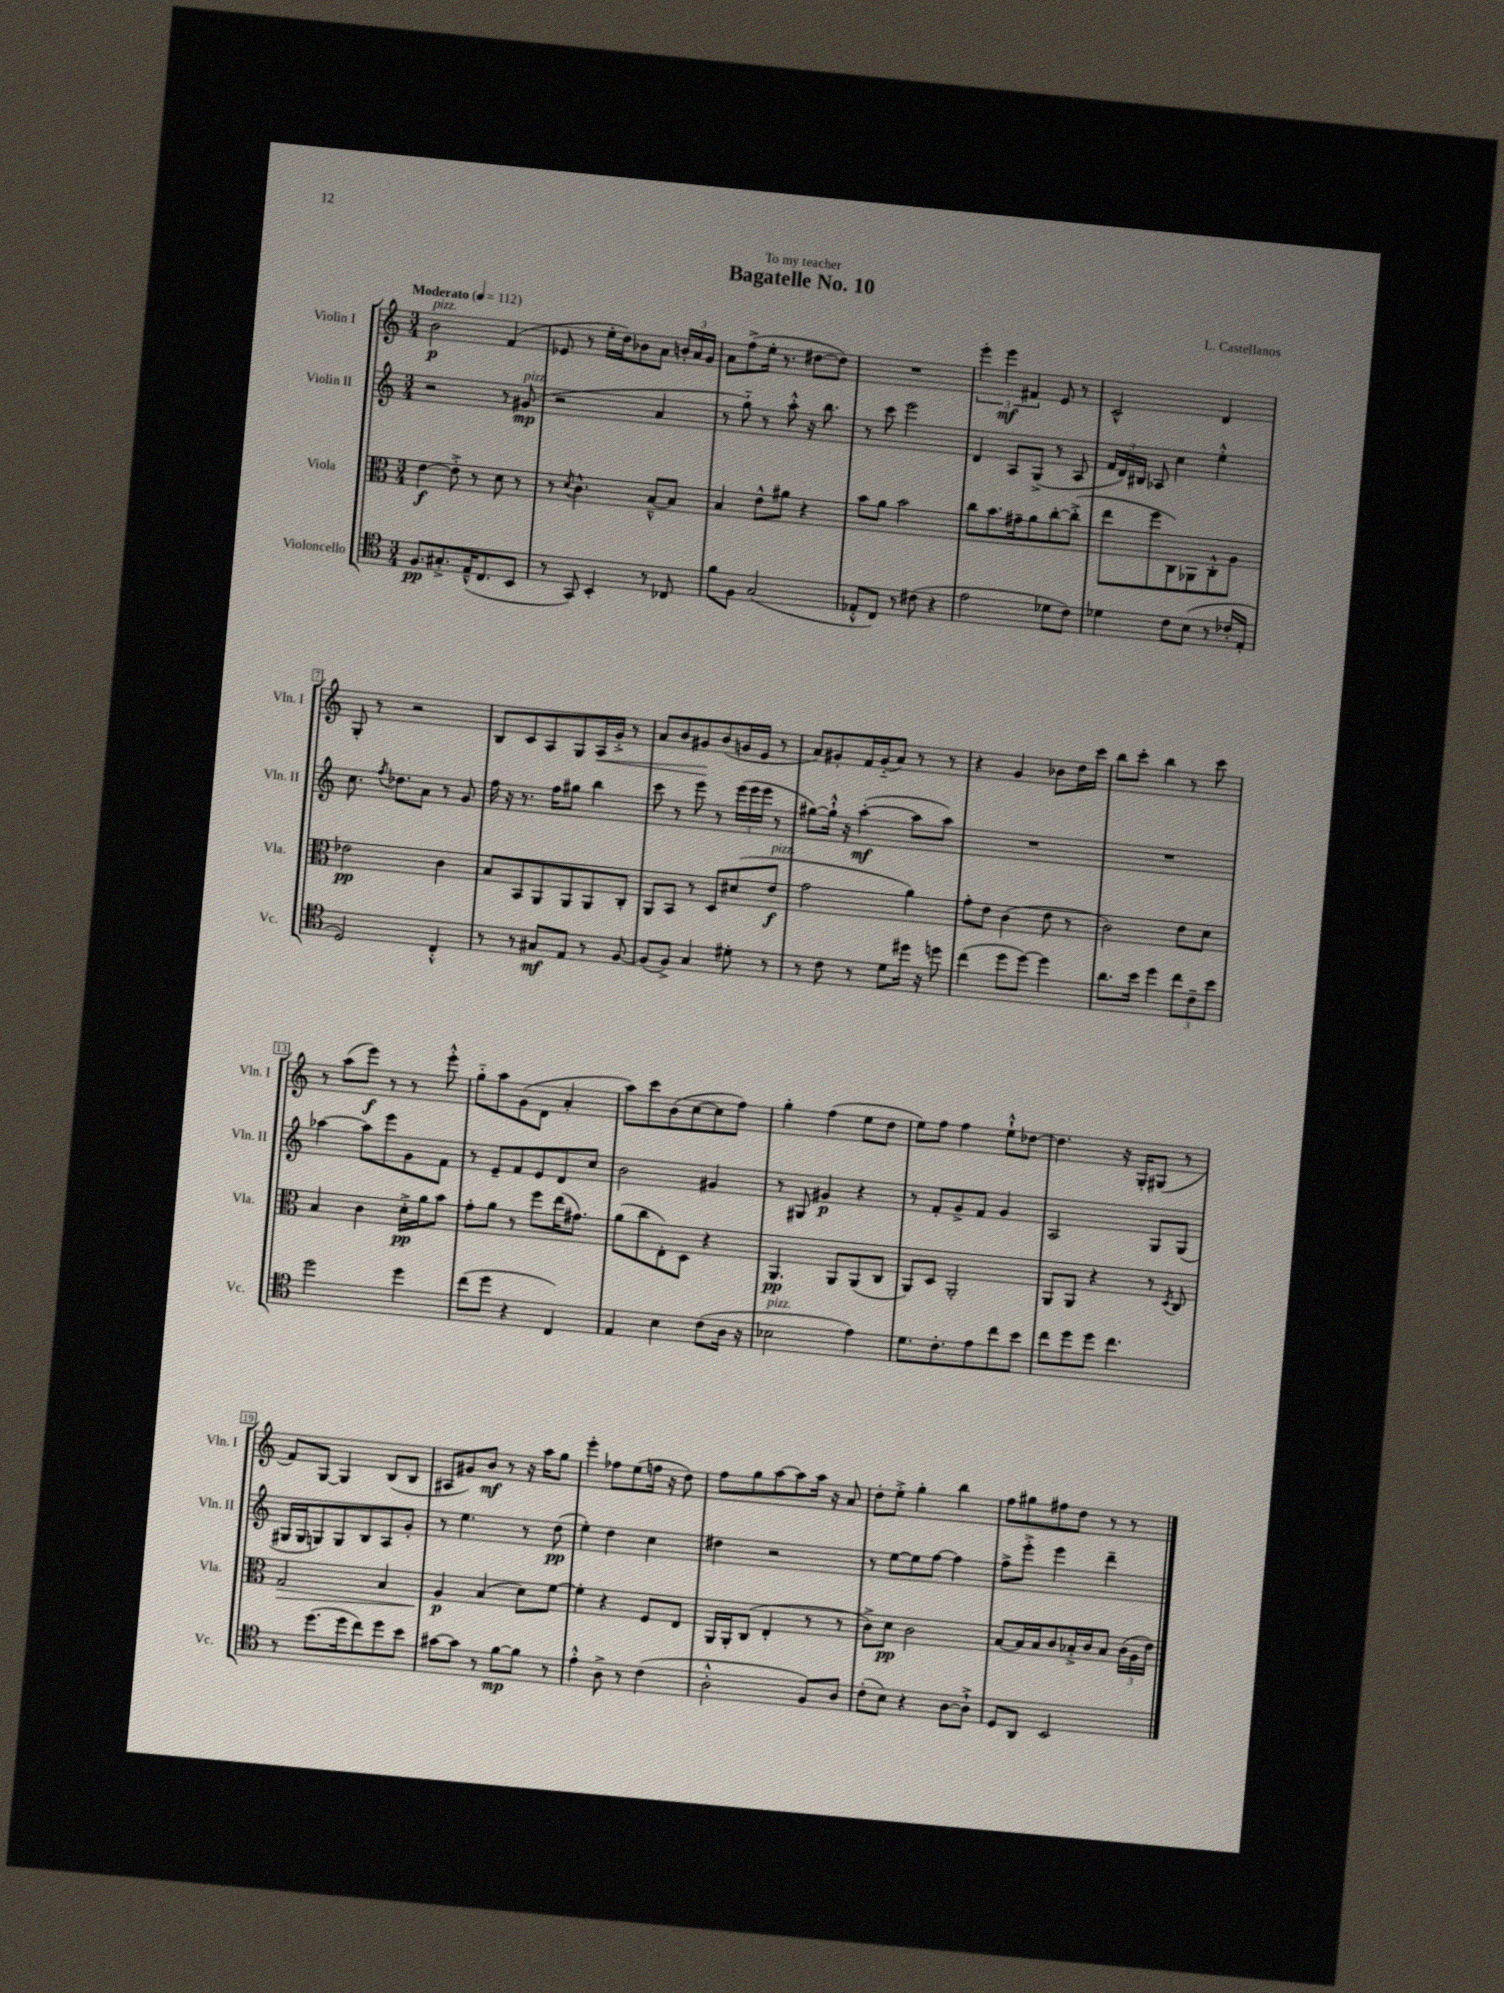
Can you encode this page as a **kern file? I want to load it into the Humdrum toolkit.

**kern	**kern	**kern	**kern
*staff4	*staff3	*staff2	*staff1
*clefC4	*clefC3	*clefG2	*clefG2
*k[]	*k[]	*k[]	*k[]
*M3/4	*M3/4	*M3/4	*M3/4
*MM112	*MM112	*MM112	*MM112
8.F/L	[4e\	2r	2b\
8.G#'^/	.	.	.
.	8e'^\]	.	.
(16E~^^/K	8r	.	.
8.C/	.	.	.
.	8d\	8r	(4f/
8BB/J	8r	(8g#/	.
=	=	=	=
8r	8r	2r	8e-/
.	8qd/	.	.
8GG/)	4.c^^\	.	8r
4BB'/	.	.	16ee'\LL
.	.	.	16dd\J)
.	.	.	8b-\
8r	[8B~^^/L	4a/	8a\J
8C-/	8B/]J	.	24b'/LL
.	.	.	24a/
.	.	.	24g/JJ
=	=	=	=
8f\L	4B/	8r	8a\L
8F\J	.	8gg'~\)	(8ff^\
(2G/	8e^^\L	8r	16ee'\Jk
.	.	.	8.r
.	8a#\J	8aa'^^\	.
.	4r	16r	[8dd#\L
.	.	8.bb\	.
.	.	.	8dd#\]J)
=	=	=	=
8E-'^^/L	8b\L	8r	2.r
8C/J)	8a\J	8ccc\	.
8r	2b\	2eee\	.
(8c#\	.	.	.
4r	.	.	.
=	=	=	=
2e\	8cc\L	4d/	6eee'\
.	8.b\	.	.
.	.	.	6eee\
.	.	8A/L	.
.	16g#~\k	.	.
.	.	.	6f#/
.	8a\	(8G^/J	.
8d-\L	[8cc'\	8r	8e/
8c\J)	(8cc'^\]J	8A/	8r
=	=	=	=
4d-\	8ee\L	24f/LL	2c^^/
.	.	24d/)	.
.	.	24B#/JJ	.
.	8ff\	8A-/	.
8c\L	8C\)	4cc\	.
(8B\J	8AA-\	.	.
8r	8C'^^\	4ee'^^\	4d/
16c-'/LL	8A\J	.	.
16E'/JJ	.	.	.
=	=	=	=
2D/)	2e-\	8.cc\	8G'/
.	.	.	8r
.	.	8qff/	.
.	.	8.dd-\L	.
.	.	.	2r
.	.	8a\J	.
4C'^^/	4c\	8r	.
.	.	8g/	.
=	=	=	=
8r	8B/L	16ff\	8B/L
.	.	16r	.
8r	8BB/	8.r	8c/
8G#/L	8AA/	.	8A/
.	.	16ff\LK	.
8E/J	8AA/	8gg#\J	8G/
8r	8AA/	4bb\	16A/L
.	.	.	16g'^/JJ
[8F/	8C'/J	.	8r
=	=	=	=
(8F/]L	8AA/L	8ccc\	8a/L
8F^/J)	8BB/J	8r	8b/
4G/	8r	8eee\	8g#/
.	8D/L	8r	(8b/
8d#'\	(8d#/	(24eee\LL	16g/L
.	.	24eee\	.
.	.	.	16e/JJ
.	.	24eee\JJ	.
8r	8e/J	8r	8r
=	=	=	=
8r	2g\	[8gg#\L)	8a/L)
8c\	.	16gg#`^^\]Jk	8g#'/
.	.	16r	.
8r	.	([4aa'\	16f/L
.	.	.	(16g#'~/J
8d\L	.	.	8a/J)
16dd#\Jk	4a\)	8aa\]L	8r
16r	.	.	.
8dd\	.	8aa\J)	8r
=	=	=	=
(4cc\	8g'\L	2.r	4r
.	8e\J	.	.
8dd\L	(4c\	.	4g/
[8dd\J)	.	.	.
4dd\]	8e\	.	8b-\L
.	8r	.	16dd\L
.	.	.	16ccc\JJ
=	=	=	=
8.a\L	2c\)	2.r	8bb\L
.	.	.	8ccc'\J
16b\Jk	.	.	.
4dd\	.	.	4bb\
12cc\L	8e\L	.	8r
12c~\	.	.	.
.	8d\J	.	8ccc\
12b\J	.	.	.
=	=	=	=
2dd\	4B/	[4aa-\	8r
.	.	.	(8aa\L
.	4c\	8aa-\]L	8eee\J)
.	.	8eee\	8r
4dd\	16d'^\LL	8g\	8r
.	16a\J	.	.
.	8b\J	8f\J	8eee'^^\
=	=	=	=
(8cc\L	8g'\L	8r	8gg'~\L
8dd\J	8a\J	8e~/L	8aa\
4r	8r	8f/	(8g\
.	8ff\L	8e/	8d\J
4C/)	(16ee\K	8d/	4a'/
.	8.g#\J)	.	.
.	.	8cc/J	.
=	=	=	=
4E/	(8a\L	2b\	8aa\L)
.	8cc\	.	8ccc\
4B\	8E'\)	.	(8b\
.	8D\J	.	[8cc\
(8c\L	4r	4g#/	8cc\]
16A\Jk	.	.	8ff\J)
16r	.	.	.
=	=	=	=
2B-\	4.AA/	8r	4gg'\
.	.	8G#/	.
.	.	4g#/	(4ff\
.	8AA/L	.	.
4e\)	(8AA/	4r	8ee\L
.	8C/J	.	8dd\J
=	=	=	=
8.d\L	8AA/L)	8r	8ee\L)
.	8D/J	8f'/L	8ff\J
8.c'\	.	.	.
.	2AA'/	8g^/	4ff\
8e\	.	8f/J	.
8cc\	.	4g/	8ee`^^\L
8b\J	.	.	[8dd-\J
=	=	=	=
8cc\L	8AA/L	2A/	4.dd-\]
8dd\	8AA/J	.	.
8dd\J	4r	.	.
4.cc\	.	.	16r
.	.	.	16G'/LK
.	8r	8G/L	(8G#/J
.	8qD/	.	.
.	8C/	(8G/J	8r
=	=	=	=
8r	2G/	16G#/LL	8f/L)
.	.	16G#/J	.
(8.dd\L	.	8G/)	[8G/J
.	.	8G/	4G/]
16dd\k	.	.	.
8cc\)	.	8B/	.
8dd\	4B/	8A/	(8B/L
8b\J	.	8g'/J	8B/J
=	=	=	=
[8g#\L	4A/	8r	8A#/L
8g#\]J	.	4.ee\	8g#/)
8r	(4B/	.	8b/J
[8f\L	.	.	8r
8f\]J	8d\L)	8r	16r
.	.	.	16aa\LK
8r	[8f\J	(8dd\	8gg\J
=	=	=	=
4e'^^\	4f'\]	4ee'\)	4eee'\
8A^\	4r	4dd\	8ff-\L
8r	.	.	(8ee\
(4c\	8F/L	4cc\	16ff\Jk
.	.	.	16r
.	8E/J	.	8dd\)
=	=	=	=
2A'^^\	16AA/LL	4dd#\	8ff\L
.	16AA'/J	.	.
.	(8C/J	.	8gg\
.	4E'/	2r	[8aa\
.	.	.	8aa\]
8F/L)	8r	.	16aa\Jk
.	.	.	16r
8A/J	8r	.	8a/
=	=	=	=
(8c'\L	8c^\L)	8r	8dd'\L
8B\J)	8d\J	[8ee\L	8ee'^\J
4r	2c\	8ee\]	4gg'\
.	.	[8ff\J	.
[8A\L	.	4ff\]	4bb\
8A`^\]J	.	.	.
=	=	=	=
8D/L	[8B/L	8ff^\L	8ff\L
8AA/J	16B/]L	8eee'^\J	8gg#\
.	16B/J	.	.
2BB/	8c/	4eee\	8ff#\
.	16B-'^/L	.	8dd\J
.	16c/J	.	.
.	8B-/J	4ddd~\	8r
.	(24c\LL	.	8r
.	24A\	.	.
.	24e\JJ)	.	.
==	==	==	==
*-	*-	*-	*-
